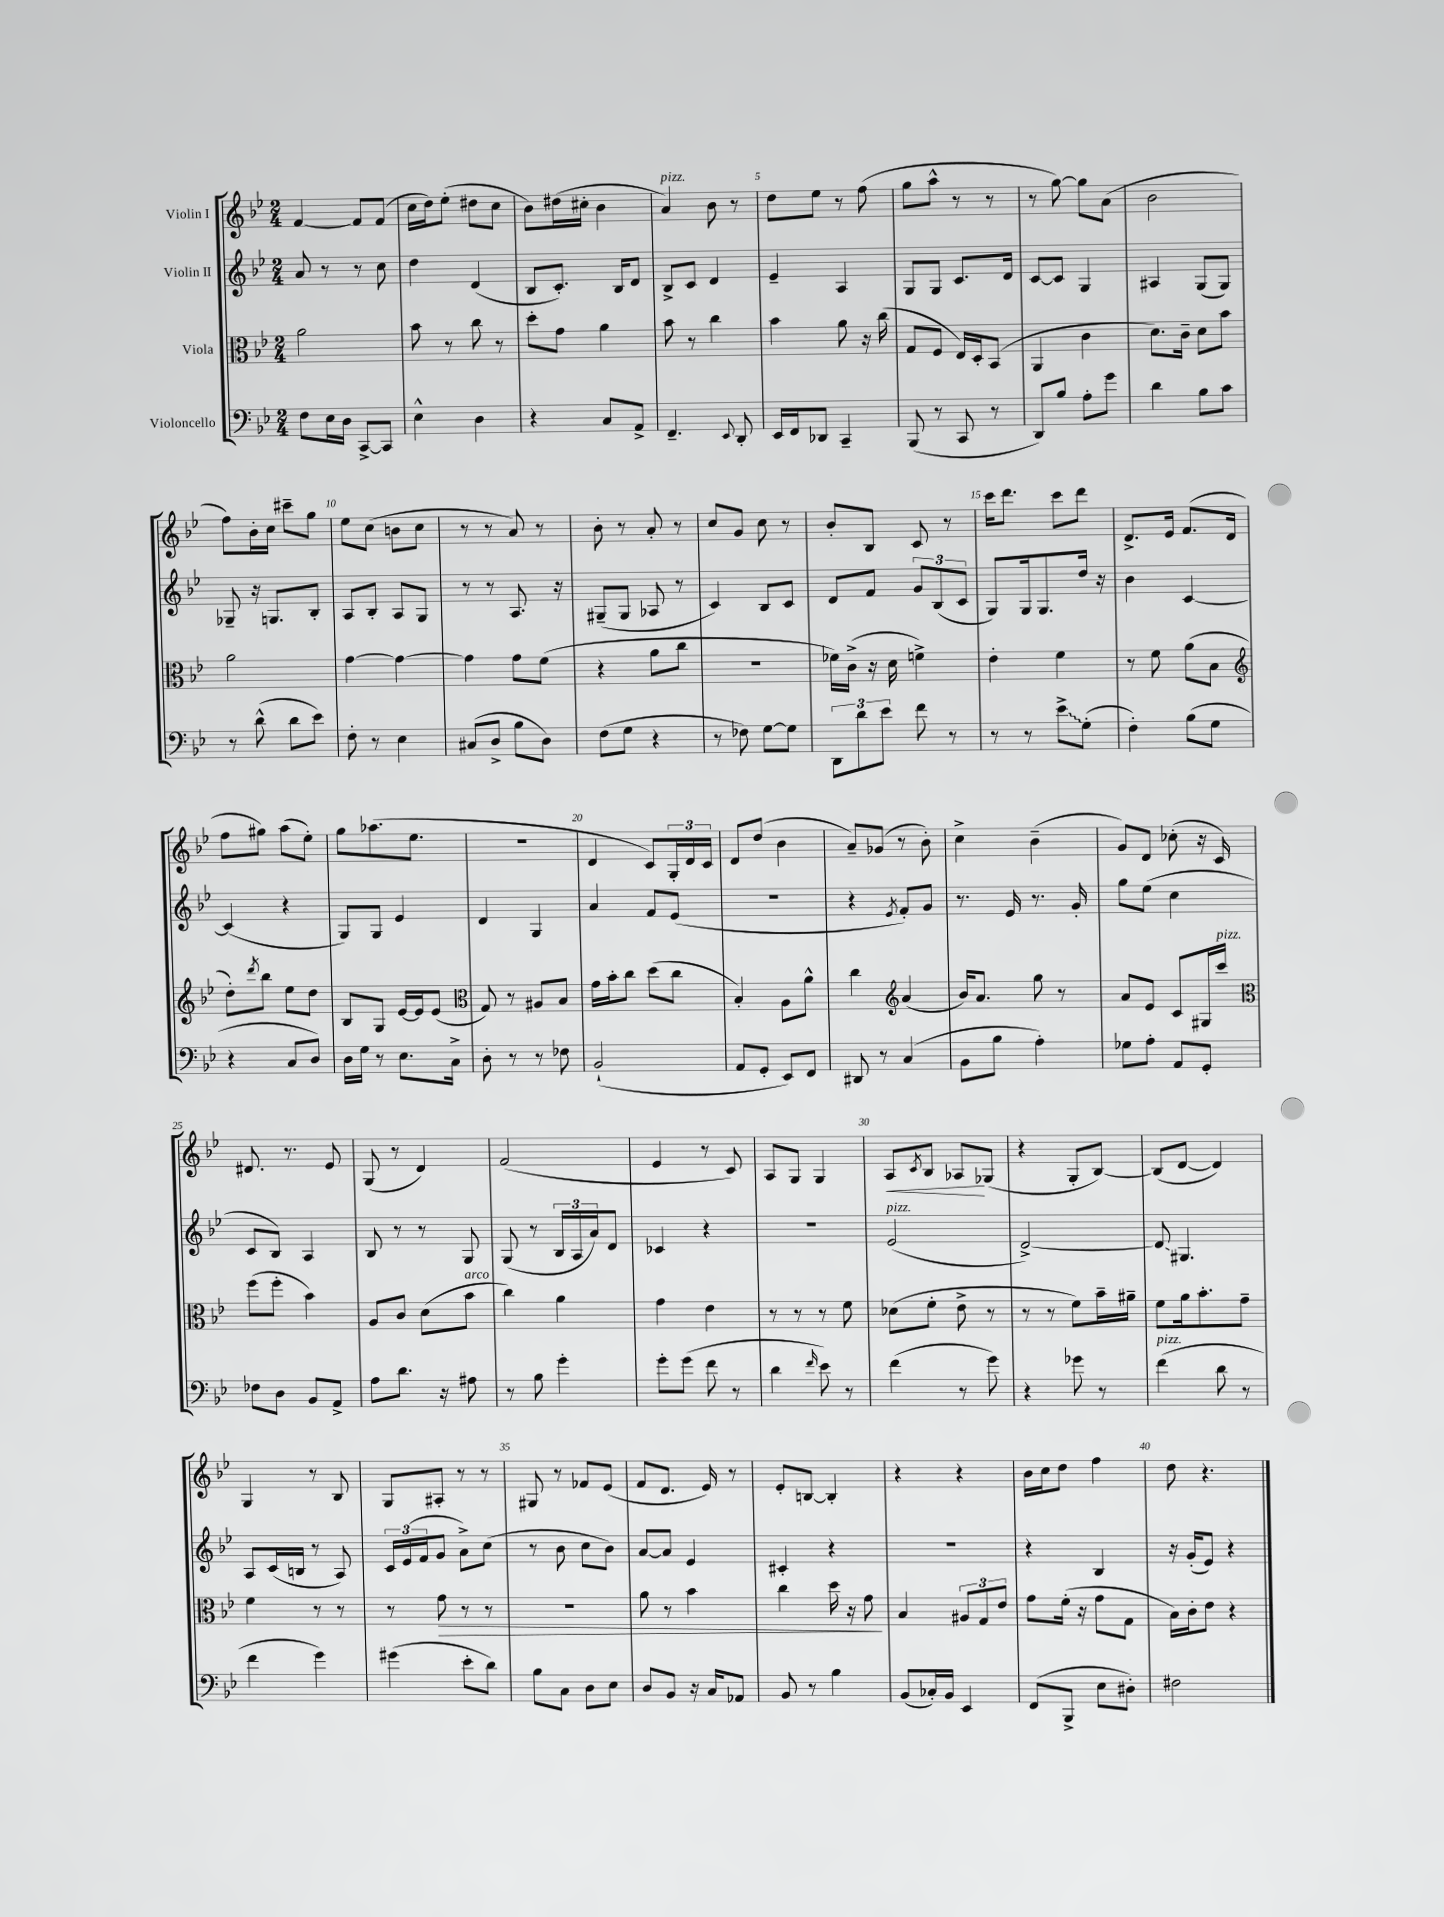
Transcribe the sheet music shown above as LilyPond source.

<<
\new StaffGroup <<
\new Staff = "s0" \with { instrumentName = "Violin I" } {
    \clef treble \key bes \major \numericTimeSignature \time 2/4
    f'4~ f'8 f'8( |
    c''16 d''16) ees''8-.( dis''8 c''8 |
    bes'8) dis''16( cis''16-. bes'4 |
    a'4^\markup { \italic "pizz." }) bes'8 r8 |
    d''8 ees''8 r8 f''8( |
    g''8 a''8-^ r8 r8 |
    r8 g''8~) g''8 a'8( |
    bes'2 |
    f''8) bes'16-. c''16 cis'''8-- g''8 |
    ees''8 c''8( b'8 c''8 |
    r8 r8 a'8) r8 |
    bes'8-. r8 a'8-. r8 |
    c''8 g'8 c''8 r8 |
    bes'8-. bes8 c'8 r8 |
    c'''16 d'''8. c'''8 d'''8 |
    d'8.-> ees'16 f'8.( d'16 |
    f''8 gis''8) a''8( ees''8-.) |
    g''8 aes''8.( ees''8. |
    r2 |
    d'4 c'8) \tuplet 3/2 { g16-. d'16 c'16 } |
    d'8 d''8( bes'4 |
    a'8--) ges'8( r8 bes'8-.) |
    c''4-> bes'4--( |
    g'8) d'8 ces''8-.( r16 c'16) |
    dis'8. r8. ees'8 |
    g8( r8 d'4) |
    f'2( |
    ees'4 r8 c'8) |
    a8 g8 g4 |
    a8\< \acciaccatura { c'8 } bes8 aes8\! ges8( |
    r4 g8-. bes8~) |
    bes8( d'8~ d'4) |
    g4 r8 bes8 |
    g8 ais8-. r8 r8 |
    gis8 r8 fes'8 ees'8( |
    f'8 d'8. ees'16) r8 |
    ees'8-. b8~ b4-. |
    r4 r4 |
    bes'16 c''16 d''8 f''4 |
    d''8 r4. \bar "|." |
}
\new Staff = "s1" \with { instrumentName = "Violin II" } {
    \clef treble \key bes \major \numericTimeSignature \time 2/4
    a'8 r8 r8 c''8 |
    d''4 d'4( |
    bes8 c'8.-.) bes16 d'8 |
    bes8-> c'8 d'4 |
    ees'4-- a4 |
    g8 g8 c'8. d'16 |
    c'8~ c'8 g4 |
    ais4 g8( g8) |
    ges8-- r16 g8. bes8-. |
    a8 bes8-. a8 g8 |
    r8 r8 a8. r16 |
    gis8--( gis8 aes8 r8 |
    c'4) bes8 c'8 |
    d'8 f'8 \tuplet 3/2 { g'8 bes8( c'8 } |
    g8) g16 g8. d''16 r16 |
    bes'4 c'4~ |
    c'4( r4 |
    g8) g8 ees'4 |
    d'4 g4 |
    a'4 f'8 ees'8( |
    r2 |
    r4 \acciaccatura { ees'8 } f'8-.) g'8 |
    r8. ees'16 r8. g'16-. |
    g''8 ees''8( c''4 |
    c'8 bes8) a4 |
    bes8 r8 r8 g8 |
    g8( r8 \tuplet 3/2 { bes16 a16 a'16) } d'8 |
    ces'4 r4 |
    R2 |
    ees'2^\markup { \italic "pizz." }( |
    d'2~->) |
    d'8\glissando gis4. |
    a8 c'16( b16 r8 a8) |
    \tuplet 3/2 { c'16 ees'16( f'16 } g'8 a'8->) c''8( |
    r8 bes'8 c''8 bes'8) |
    a'8~ a'8 ees'4 |
    cis'4-. r4 |
    R2 |
    r4 bes4 |
    r16 g'16-.( ees'8) r4 \bar "|." |
}
\new Staff = "s2" \with { instrumentName = "Viola" } {
    \clef alto \key bes \major \numericTimeSignature \time 2/4
    a'2 |
    bes'8 r8 c''8 r8 |
    d''8-. g'8 a'4 |
    bes'8 r8 c''4 |
    bes'4 a'8 r16 c''16( |
    g8 f8 ees16) d16-. bes,8( |
    a,4 c'4 |
    d'8.) c'16-- d'8 bes'8 |
    a'2 |
    g'4~ g'4~ |
    g'4 g'8 f'8( |
    r4 a'8 c''8 |
    R2 |
    fes'16) c'16->( r16 d'16 f'4->) |
    ees'4-. f'4 |
    r8 f'8 a'8( bes8 |
    \clef treble d''8-.) \acciaccatura { d'''8 } bes''8 ees''8 d''8 |
    bes8 g8 ees'16~ ees'16 ees'8( |
    \clef alto g8) r8 ais8 bes8 |
    g'16 bes'16-. c''8 d''8( c''8 |
    bes4-.) a8 a'8-^ |
    c''4 \clef treble a'4( |
    bes'16) a'8. g''8 r8 |
    a'8 ees'8 c'8 gis16 c'''16^\markup { \italic "pizz." } |
    \clef alto f''8( f''8-. bes'4) |
    a8 c'8 d'8( bes'8^\markup { \italic "arco" } |
    c''4) a'4 |
    g'4 ees'4 |
    r8 r8 r8 f'8 |
    des'8( f'8-. ees'8-> r8 |
    r8 r8 f'8) bes'16-- ais'16-- |
    f'8 a'16 bes'8.-. g'8-- |
    f'4 r8 r8 |
    r8 g'8\> r8 r8 |
    r2 |
    a'8 r8 bes'4 |
    c''4 d''16 r16 g'8\! |
    bes4 \tuplet 3/2 { ais8 g8 ees'8 } |
    g'8 f'16-.( r16 g'8 g8 |
    bes16) c'16-. ees'8 r4 \bar "|." |
}
\new Staff = "s3" \with { instrumentName = "Violoncello" } {
    \clef bass \key bes \major \numericTimeSignature \time 2/4
    f8 ees16 d16 c,8~-> c,8 |
    ees4-^ d4 |
    r4 c8 a,8-> |
    f,4.-- \appoggiatura { ees,8 } d,8-. |
    ees,16 f,16 des,8 c,4-- |
    bes,,8( r8 c,8 r8 |
    d,8) bes8 a8-. g'8 |
    d'4 bes8 c'8 |
    r8 d'8-^( d'8 ees'8) |
    f8-. r8 ees4 |
    cis8( d8-> bes8 d8) |
    f8( g8 r4 |
    r8 fes8) g8~ g8 |
    \tuplet 3/2 { d,8 d'8 ees'8 } f'8 r8 |
    r8 r8 \once \override Glissando.style = #'zigzag ees'8->\glissando g8-.( |
    f4-.) bes8( g8 |
    r4 c8 d8) |
    d16 g16 r8 ees8. c16-> |
    d8-. r8 r8 fes8 |
    bes,2-!( |
    a,8 g,8-. ees,8) f,8 |
    dis,8 r8 c4( |
    bes,8 bes8 a4-.) |
    ges8 a8-. a,8 g,8-. |
    fes8 d8 bes,8 a,8-> |
    a8 d'8. r16 ais8 |
    r8 bes8 g'4-. |
    g'8-. g'8( f'8 r8 |
    d'4 \grace { f'16 } ees'8) r8 |
    f'4( r8 g'8) |
    r4 ges'8 r8 |
    f'4^\markup { \italic "pizz." }( d'8 r8 |
    f'4 g'4) |
    gis'4( ees'8-. d'8) |
    bes8 c8 d8 ees8 |
    d8 bes,8 r16 c16 aes,8 |
    bes,8 r8 bes4 |
    bes,8( ces16-.) bes,16 ees,4 |
    f,8( bes,,8-> ees8 dis8-.) |
    fis2 \bar "|." |
}
>>
>>
\layout { \context { \Score \override BarNumber.break-visibility = ##(#f #t #t) barNumberVisibility = #(every-nth-bar-number-visible 5) } }
